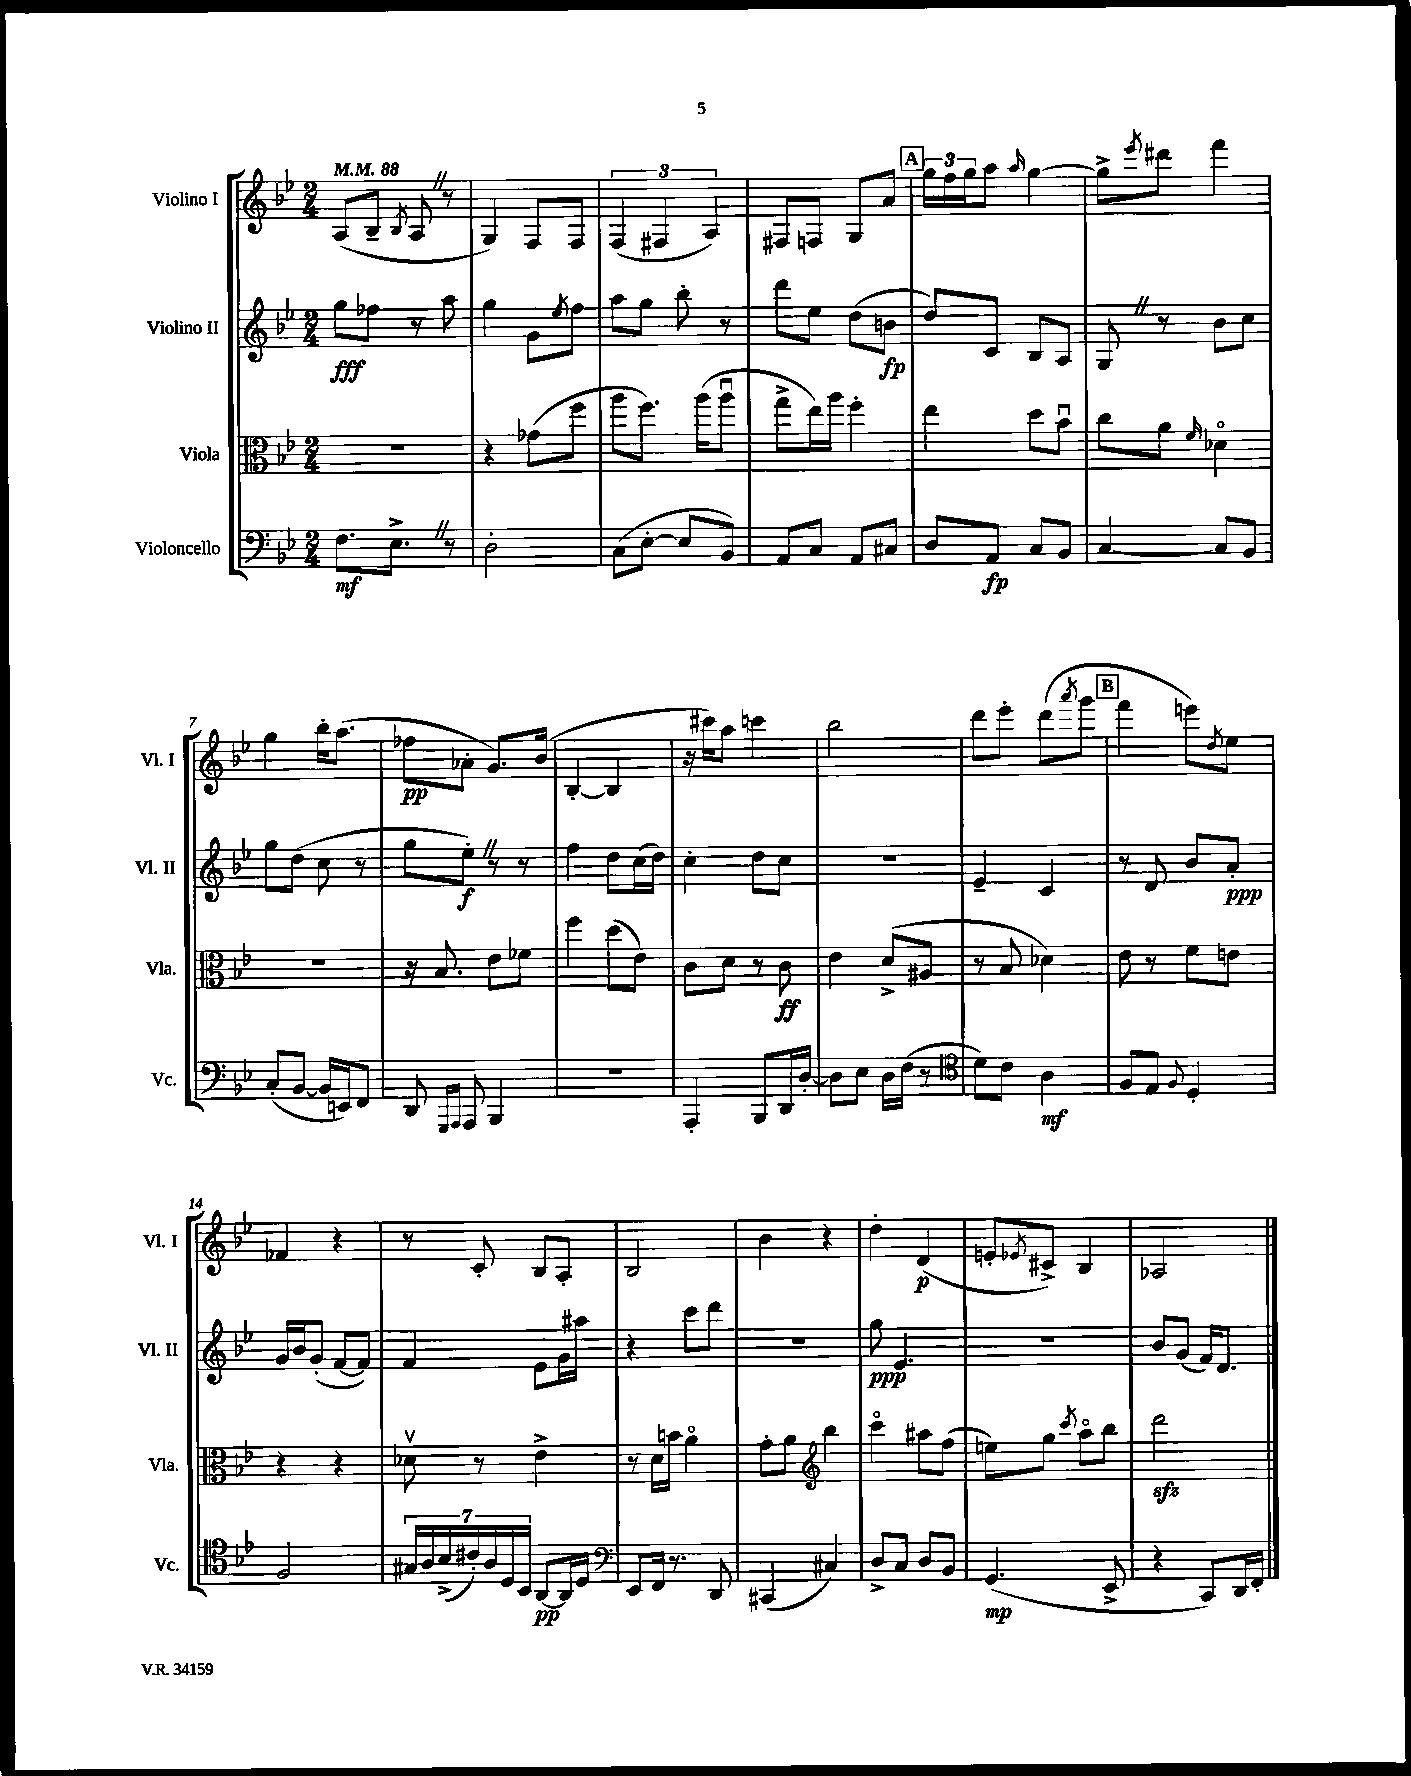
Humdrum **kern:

**kern	**kern	**kern	**kern
*staff4	*staff3	*staff2	*staff1
*clefF4	*clefC3	*clefG2	*clefG2
*k[b-e-]	*k[b-e-]	*k[b-e-]	*k[b-e-]
*M2/4	*M2/4	*M2/4	*M2/4
*MM88	*MM88	*MM88	*MM88
8.F\L	2r	8gg\L	(8A/L
.	.	8ff-\J	8B-~/J
8.E-^\J	.	.	.
.	.	.	8qB-/
.	.	8r	8A/
8r	.	8aa\	8r
=	=	=	=
2D'\	4r	4gg\	4G/)
.	(8g-\L	8g\L	8F/L
.	.	8qee-/	.
.	8ff\J	8ff\J	8F/J
=	=	=	=
(8C\L	8aa\L	8aa\L	(6F/
[8E-'\J	8.ff\J)	8gg\J	.
.	.	.	6F#/
8E-/]L	.	8bb-'\	.
.	(16aa\LK	.	.
.	.	.	6A/)
8BB-/J)	8aau\J	8r	.
=	=	=	=
8AA/L	8gg^\L	8ddd\L	8F#/L
8C/J	16ee-\L)	8ee-\J	8F/J
.	16aa\JJ	.	.
8AA/L	4ff'\	(8dd\L	8G/L
8C#/J	.	8b\J	8a/J
=	=	=	=
8D/L	4ee-\	8dd/L)	24gg\LL
.	.	.	24ff\
.	.	.	24gg\J
8AA/J	.	8c/J	8aa\J
.	.	.	16qqaa/
8C/L	8dd\L	8B-/L	[4gg\
8BB-/J	8b-u\J	8A/J	.
=	=	=	=
[4C/	8cc\L	8G/	8gg^\]L
.	.	.	8qeee-/
.	8a\J	8r	8ddd#\J
.	16qqf/	.	.
8C/]L	4d-o\	8b-\L	4fff\
8BB-/J	.	8cc\J	.
=	=	=	=
(8C'/L	2r	8gg\L	4gg\
[8BB-/J	.	(8dd\J	.
16BB-/]LL	.	8cc\	16bb-'\LK
16EE/J)	.	.	(8.aa\J
8FF/J	.	8r	.
=	=	=	=
8DD/	16r	8gg\L	8ff-\L
.	8.B-/	.	.
16qqGGG/LL	.	.	.
16qqAAA/JJ	.	.	.
8AAA/	.	8ee-'\J)	8a-'\J
4BBB-/	8e-\L	8r	8.g/L)
.	8f-\J	8r	.
.	.	.	(16b-/Jk
=	=	=	=
2r	4ff\	4ff\	[4B-'/
.	(8dd\L	8dd\L	4B-/]
.	8e-\J)	(16cc\L	.
.	.	16dd\JJ)	.
=	=	=	=
4AAA'/	8c\L	4cc'\	16r
.	.	.	16ccc#\LK)
.	8d\J	.	8aa\J
8BBB-/L	8r	8dd\L	4ccc\
16DD/L	8c\	8cc\J	.
[16D'/JJ	.	.	.
=	=	=	=
8D\]L	4e-\	2r	2bb-\
8E-\J	.	.	.
16D\LL	(8d^/L	.	.
(16F\JJ	.	.	.
8r	8A#/J	.	.
=	=	=	=
*clefC4	*	*	*
8d\L)	8r	4e-~/	8ddd\L
8c\J	8B-/	.	8eee-'\J
4A\	4d-\)	4c/	(8ddd\L
.	.	.	8qaaa/
.	.	.	8ggg\J
=	=	=	=
8F/L	8e-\	8r	4fff\
8E-/J	8r	8d/	.
8qqF/	.	.	.
4D'/	8f\L	8b-/L	8eee\L)
.	.	.	8qdd/
.	8e\J	8a'/J	8ee-\J
=	=	=	=
2F/	4r	16g/LL	4f-/
.	.	16b-/J	.
.	.	(8g'/J	.
.	4r	[8f/L	4r
.	.	8f/]J)	.
=	=	=	=
28G#/LL	8d-v\	4f/	8r
28A/	.	.	.
(28B-^/	.	.	.
28c#'/)	.	.	.
.	8r	.	8c'/
28A/	.	.	.
28D/	.	.	.
28BB-/JJ	.	.	.
[8AA/L	4e-^\	8e-\L	8B-/L
16AA/]L	.	16g\L	8A'/J
16D/JJ	.	16aa#\JJ	.
=	=	=	=
*clefF4	*	*	*
8EE-/L	8r	4r	2B-/
16FF/Jk	16d\LL	.	.
8.r	16b\JJ	.	.
.	4ao\	8ccc\L	.
8DD/	.	8ddd\J	.
=	=	=	=
(4CC#/	8g'\L	2r	4b-\
.	8a\J	.	.
*	*clefG2	*	*
4C#/)	4bb-\	.	4r
=	=	=	=
8D^/L	4ccco\	8gg\	4dd'\
8C/J	.	4.e-/	.
8D/L	8aa#\L	.	(4d/
8BB-/J	(8ff\J	.	.
=	=	=	=
(4.GG/	8ee\L)	2r	8e'/L
.	.	.	8qe-/
.	8gg\J	.	8c#^/J)
.	8qccc/	.	.
.	8aao\L	.	4B-/
8EE-^/	8bb-\J	.	.
=	=	=	=
4r	2ddd\	8b-/L	2A-/
.	.	(8g/J	.
8CC/L)	.	16f/LK)	.
.	.	8.d/J	.
16DD/L	.	.	.
16FF'/JJ	.	.	.
==	==	==	==
*-	*-	*-	*-
